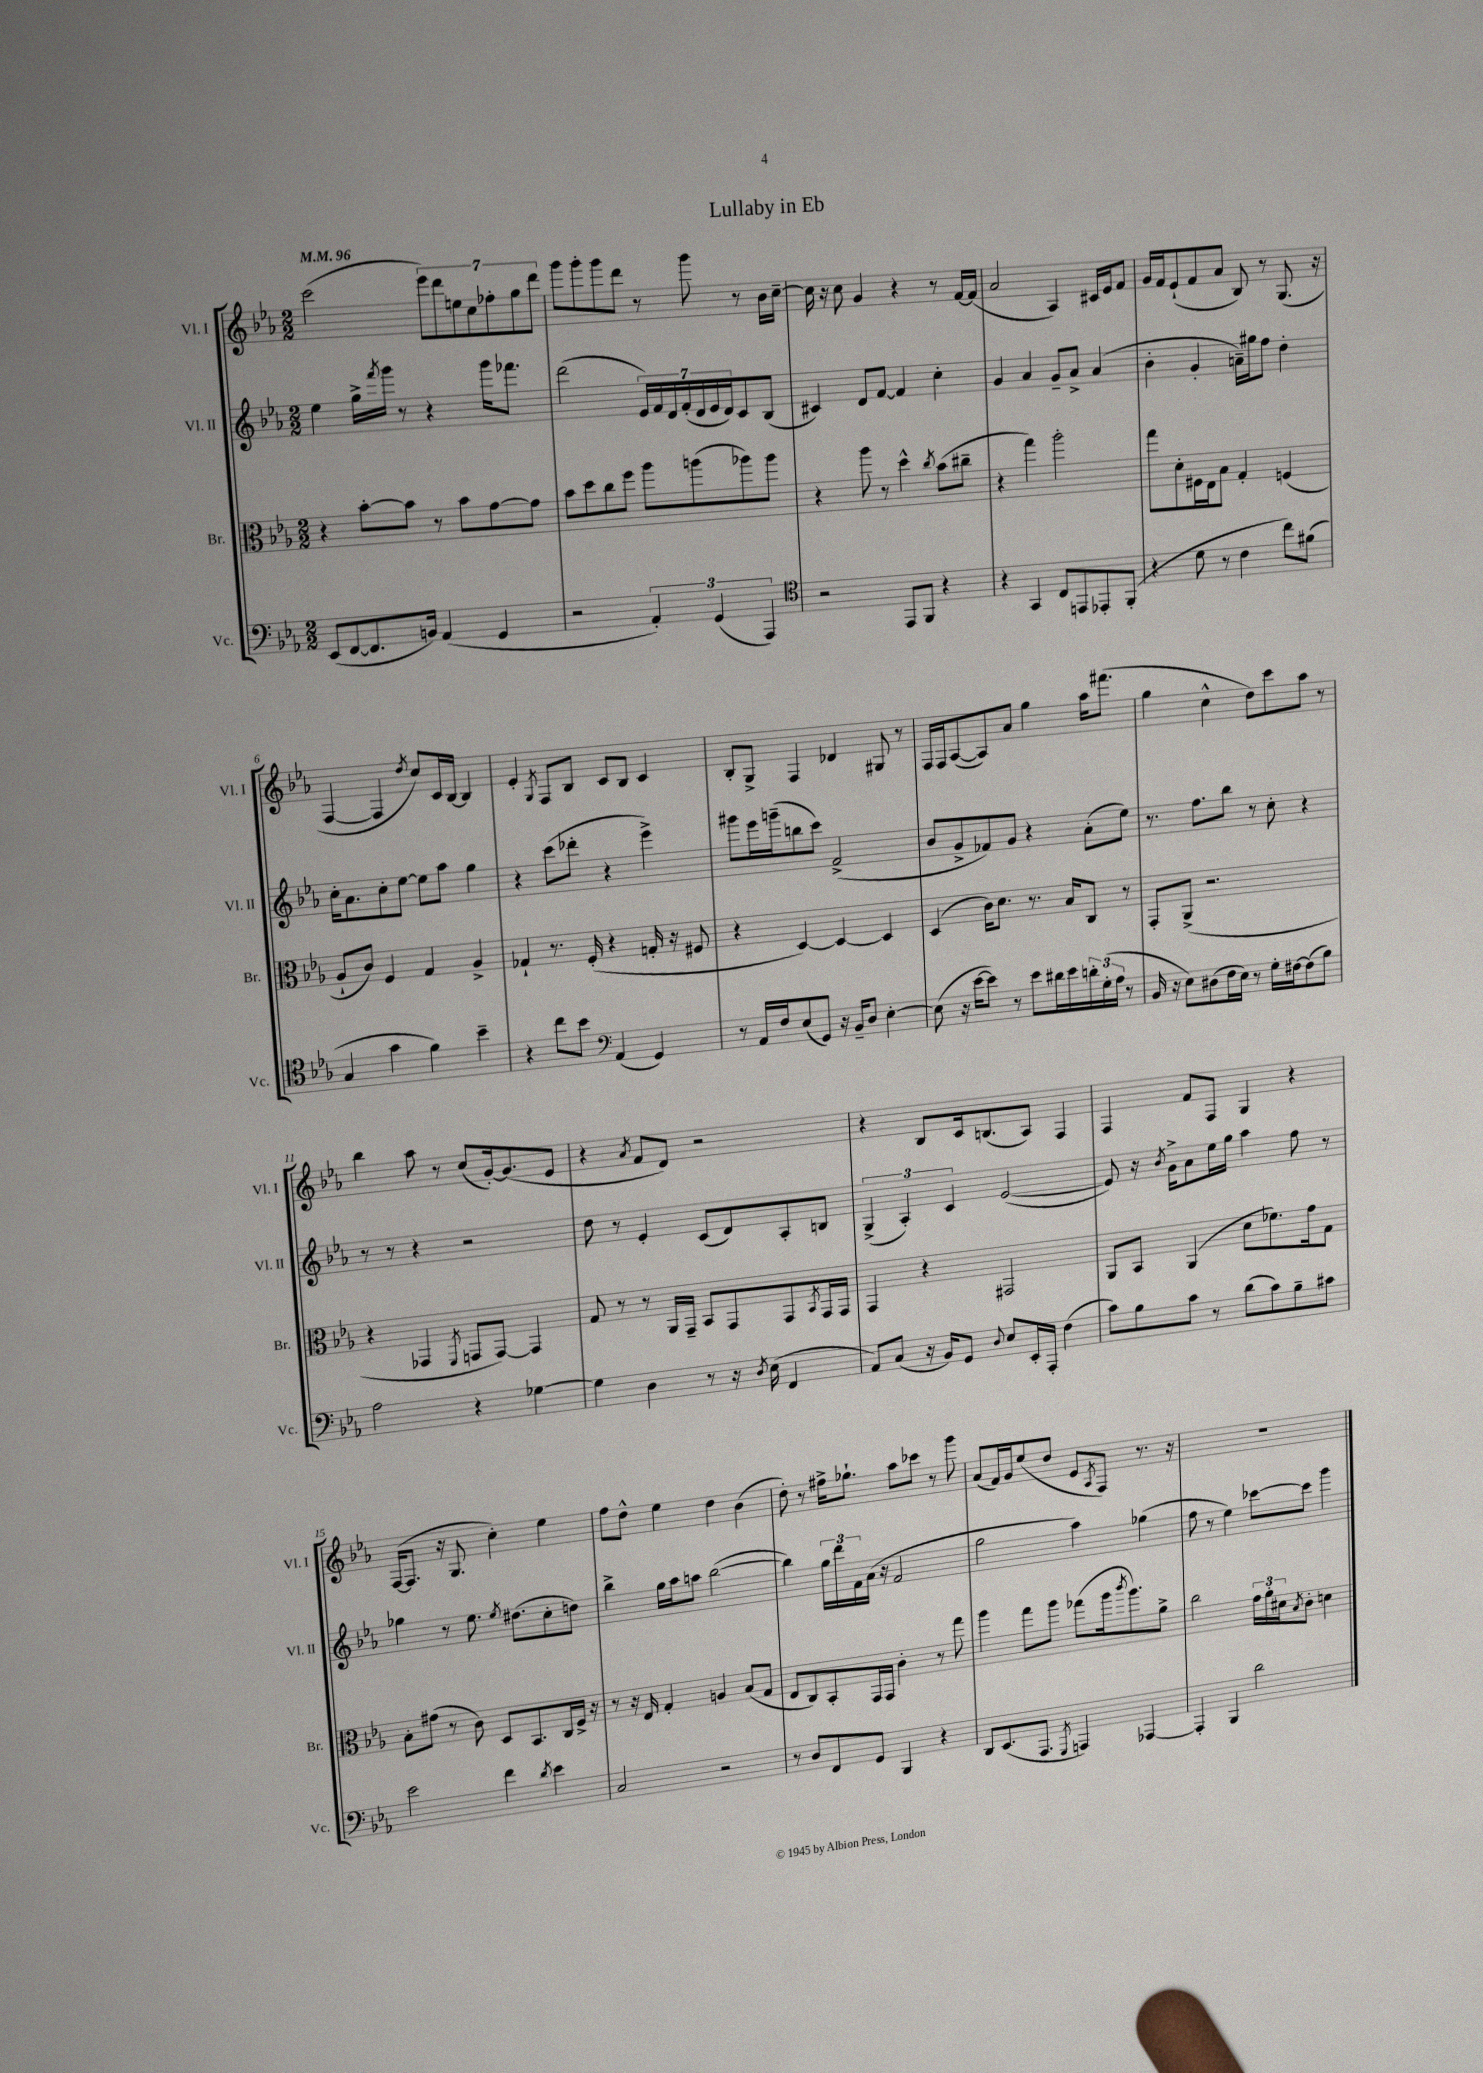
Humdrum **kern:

**kern	**kern	**kern	**kern
*part4	*part3	*part2	*part1
*staff4	*staff3	*staff2	*staff1
*I"Vc.	*I"Br.	*I"Vl. II	*I"Vl. I
*I'Vc.	*I'Br.	*I'Vl. II	*I'Vl. I
*clefF4	*clefC3	*clefG2	*clefG2
*k[b-e-a-]	*k[b-e-a-]	*k[b-e-a-]	*k[b-e-a-]
*M2/2	*M2/2	*M2/2	*M2/2
*MM96	*MM96	*MM96	*MM96
=1	=1	=1	=1
(8EE-/L	4r	4ee-\	(2ccc\
[8FF/	.	.	.
8.FF/]	[8b-'\L	16gg^\LL	.
.	.	8qfff/	.
.	.	16ggg\JJ	.
.	8b-\J]	8r	.
16BBn/Jk)	.	.	.
(4AA-/	8r	4r	14eee-\L)
.	.	.	14ddd\
.	8b-\L	.	.
.	.	.	14een\
.	.	.	14cc\
4GG/	[8g\	16ggg\KL	.
.	.	.	14ff-X'\
.	.	8.fff-X\J	.
.	.	.	14gg\
.	8g\J]	.	.
.	.	.	14ddd\J
=2	=2	=2	=2
2r	8b-\L	(2ddd\	8ggg\L
.	8dd\	.	8ggg'\
.	8cc\	.	8ggg\
.	8ff\J	.	8ddd\J
6AA-'/)	8aa-\L	28e-/LL)	8r
.	.	28f/	.
.	.	28d/	.
.	.	(28f'/	.
.	(8aan\	.	8ggg\
.	.	28d/	.
(6GG/	.	.	.
.	.	28e-/	.
.	.	28d/J)	.
.	8aa-X\)	8c/	8r
6AAA-/)	.	.	.
.	8aa-\J	(8B-/J	16b-\LL
.	.	.	[16cc~\JJ
=3	=3	=3	=3
*clefC4	*	*	*
2r	4r	4c#X/)	16cc\]
.	.	.	16r
.	.	.	8cc\
.	8aa-\	8d/L	4g/
.	8r	[8f/J	.
8EE-/L	4dd^^\	4f/]	4r
8FF/J	.	.	.
.	8qcc/	.	.
4r	(8b-\L	4cc'\	8r
.	8cc#X~\J	.	[16f/LL
.	.	.	(16f/JJ]
=4	=4	=4	=4
4r	4r	4g/	2a-/
4GG/	4gg\)	4a-/	.
8C/L	2aa-'\	8g~/L	4A-/)
8EEn/	.	8a-^/J	.
8EE-X'/	.	(4a-/	16c#X/LL
.	.	.	16e-/J
(8FF'/J	.	.	8f/J
=5	=5	=5	=5
4r	8gg\L	4b-'\	16g/LL
.	.	.	16f/J
.	8d'\	.	(8e-`/
8d\	16F#X\L	4g'/	8f/
.	16E-\J	.	.
8r	8B-\J	.	8a-/J
4c\	4G'/	16an~\LL)	8B-/)
.	.	16gg#X\J	.
.	.	8ff\J	8r
8cc\L)	(4Fn/	4dd'\	(8.G/
(8f#X\J	.	.	.
.	.	.	16r
!!LO:LB:g=z
=6	=6	=6	=6
4G/	8A-`/L	16cc'\KL	[4F/
.	.	8.a-\	.
.	8c/J)	.	.
4g\	4F/	8cc'\	4F/]
.	.	[8ee-\J	.
.	.	.	8qdd/
4f\)	4G/	8ee-\L]	8cc/L)
.	.	8aa-\J	16c/L
.	.	.	[16B-/JJ
4b-~\	4A-^/	4gg\	4B-/]
=7	=7	=7	=7
4r	4G-X`/	4r	4e-'/
.	.	.	8qG/
8cc\L	8.r	(8ccc\L	8F/L
8b-\J	.	8ddd-X'\J	8B-/J
.	(16F'/	.	.
*clefF4	*	*	*
(4AA-/	4r	4r	8c/L
.	.	.	8B-/J
4GG/)	16Gn'/	4eee-^\)	4c/
.	16r	.	.
.	8F#X/	.	.
=8	=8	=8	=8
8r	4r	8ggg#X\L	8B-'/L
16AA-/LL	.	16eee-\L	8G^/J
16F/J	.	(16gggn~\J	.
(8E-/	[4D/)	8bbn\	4F/
8GG/J)	.	8ccc\J)	.
16r	4D/_	(2f^/	4d-X/
16BB-~/KL	.	.	.
8D/J	.	.	.
[4E-'\	4D/]	.	8G#X/
.	.	.	8r
=9	=9	=9	=9
(8E-\]	(4D/	8b-/L	16F/LL
.	.	.	16F/J
16r	.	8g^/	([8A-/
[16e-\KL	.	.	.
8e-\J])	16c\KL)	8f-X/)	8A-/])
.	8.d\J	.	.
8r	.	8g/J	8a-/J
8e-\L	8.r	4r	4gg\
16d#X\L	.	.	.
16e-\	16B-/KL	.	.
24dn'\	8C/J	(8a-'\L	16aa-\KL
(24G'\	.	.	.
.	.	.	(8.fff#X\J
24A-\JJ	.	.	.
8r	8r	8ee-\J)	.
=10	=10	=10	=10
16BB-/	8GG'/L	8.r	4gg\
16r	.	.	.
8E-\L)	(8AA-^/J	.	.
.	.	8.ff\L	.
(8D#X\	2.r	.	4cc^^\
16F\L	.	8bb-\J	.
16E-\JJ)	.	.	.
8r	.	8r	8dd\L)
16G'\LL	.	8cc'\	8ccc\
[16F#X\J	.	.	.
(8F#\]	.	4r	8aa-\J
8B-\J)	.	.	8r
!!LO:LB:g=z
=11	=11	=11	=11
2A-\	4r	8r	4bb-\
.	.	8r	.
.	4GG-X/	4r	8aa-\
.	.	.	8r
.	8qFF/	.	.
4r	8GGn/L	2r	(8cc/L
.	[8GG/J)	.	[16g'/k)
.	.	.	(8.g/]
[4G-X\	4GG/]	.	.
.	.	.	8e-/J
=12	=12	=12	=12
4G-\]	8G/	8dd\	4r
.	8r	8r	.
.	.	.	8qa-/
4D\	8r	4e-'/	8f/L
.	16AA-/LL	.	8d/J)
.	16GG~/JJ	.	.
8r	8BB-/L	(8c/L	2r
16r	8GG/	8d/)	.
8qD/	.	.	.
(16E-\	.	.	.
4FF/	8GG/	8A-'/	.
.	8qBB-/	.	.
.	16GG/L	8Bn/J	.
.	16GG/JJ	.	.
=13	=13	=13	=13
8AA-/L)	4GG/	(6G^/	4r
(8C/J	.	.	.
.	.	6A-'/)	.
16r	4r	.	8B-/L
16BB-/KL)	.	.	.
.	.	6c/	.
8GG/J	.	.	16c/k
.	.	.	(8.Bn/
8qqD/	.	.	.
8E-/L	2GG#X/	([2e-/	.
16EE-'/L	.	.	8A-/J)
16AAA-'/JJ	.	.	.
(4F\	.	.	4F/
=14	=14	=14	=14
8c\L)	8AA-/L	8e-/])	4F/
8B-\	8BB-/J	16r	.
.	.	8qb-/	.
.	.	16g^\KL	.
8c\J	(4AA-/	8a-\	8f/L
8r	.	16ee-\L	8F/J
.	.	16gg\JJ	.
(8d\L	8d\L	4aa-\	4G/
8c\)	8.f-X\)	.	.
8B-~\	.	8ff\	4r
.	16g\k	.	.
8c#X\J	8G\J	8r	.
!!LO:LB:g=z
=15	=15	=15	=15
2e-\	8B-'\L	4gg-X\	([16F/KL
.	.	.	8.F/J]
.	(8g#X\J	.	.
.	8r	8r	16r
.	.	.	8.G/
.	8c\)	8.ee-\	.
4f\	8D/L	.	4cc'\)
.	.	8qee-/	.
.	.	(8.dd#X\L	.
.	8.BB-/	.	.
8qd/	.	.	.
4e-\	.	8cc'\	4ee-\
.	16C/L	.	.
.	16F^/JJ	8ddn\J)	.
.	16r	.	.
=16	=16	=16	=16
2C/	8r	4bb-^\	8ff\L
.	16r	.	8dd^^\J
.	16E-/	.	.
.	4G'/	16gg\LL	4ee-\
.	.	16aa-\J	.
.	.	8aan\J	.
2r	4An/	([2bb-\	4dd\
.	(8B-/L	.	(4b-\
.	8G/J	.	.
=17	=17	=17	=17
8r	8E-/L	4bb-\])	8dd'\)
8D/L	8C/)	.	8r
8FF/	8BB-'/	24gg\LL	16ff#X^\KL
.	.	24ddd\	.
.	.	.	8.gg-X`\J
.	.	24f\	.
8GG/J	16GG/L	(16a-\JJ	.
.	16GG/JJ	16r	.
4BBB-/	4c'\	2f/	8aa-\L
.	.	.	8ccc-X\J
4r	8r	.	8r
.	8gg\	.	8ggg\
=18	=18	=18	=18
8DD/L	4aa-\	2gg\	(8a-/L
(8.EE-/	.	.	16f/L)
.	.	.	16g/J
.	8gg\L	.	(8ee-/
8.AAA-/J	.	.	.
.	8aa-\J	.	8dd/J
8qGGG/	.	.	.
4AAAn/)	(8gg-X\L	4aa-\)	8e-/L
.	.	.	8qA-/
.	16aa-\k	.	8F/J)
.	8qccc/	.	.
.	8.aa-\)	.	.
[4AAA-X/	.	(4gg-X\	8.r
.	8a-^\J	.	.
.	.	.	16r
=19	=19	=19	=19
4AAA-'/]	2cc\	8ff\	1r
.	.	8r	.
4BBB-/	.	4ee-\)	.
2d\	24g\LL	[8ccc-X\L	.
.	24a-'\	.	.
.	24d#X\J	.	.
.	8qB-/	.	.
.	8c'\J	8ccc-\J]	.
.	4dn\	4ggg\	.
==	==	==	==
*-	*-	*-	*-
